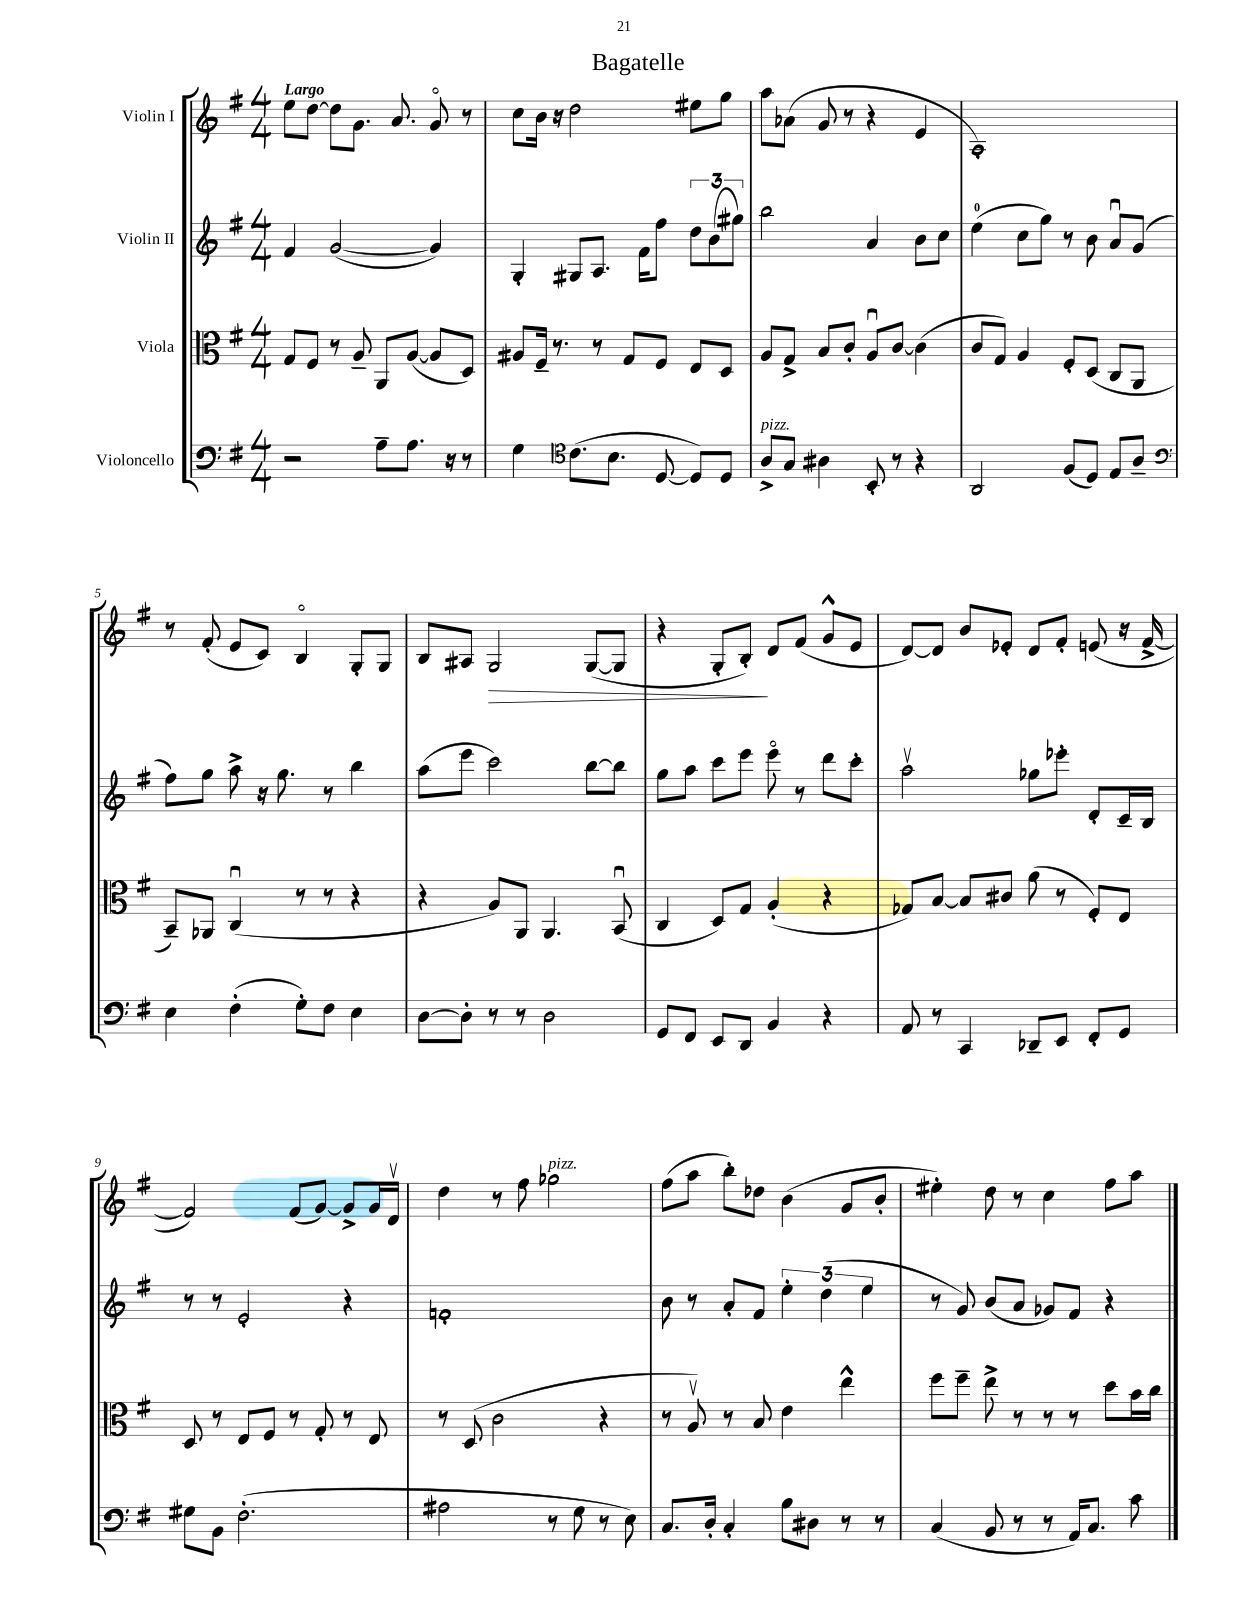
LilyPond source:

\header { title = "Bagatelle" }
<<
\new StaffGroup <<
\new Staff = "s0" \with { instrumentName = "Violin I" } {
    \clef treble \key g \major \numericTimeSignature \time 4/4 \tempo "Largo"
    \autoBeamOff e''8[ d''8]~ d''8[ g'8.] a'8. g'8\flageolet r8 |
    c''8[ b'16] r16 d''2 eis''8[ g''8] |
    a''8[ aes'8]( g'8 r8 r4 e'4 |
    a1-.) |
    r8 fis'8-.( e'8[ c'8]) b4\flageolet g8[-. g8] |
    b8[ ais8] g2\> g8[~( g8] |
    r4 g8[-. b8]-.\!) d'8[ fis'8]( g'8[-^ e'8] |
    d'8[~) d'8] b'8[ ees'8]-. d'8[ fis'8]-. e'8( r16 fis'16~-> |
    fis'2) fis'8[( g'8]~) g'8[-> g'16 d'16]\upbow |
    d''4 r8 fis''8 ges''2^\markup { \italic "pizz." } |
    fis''8[( a''8] b''8[-.) des''8] b'4( g'8[ b'8]-. |
    eis''4-.) d''8 r8 c''4 fis''8[ a''8] \bar "|." |
}
\new Staff = "s1" \with { instrumentName = "Violin II" } {
    \clef treble \key g \major \numericTimeSignature \time 4/4
    \autoBeamOff fis'4 g'2~( g'4) |
    g4-. gis8[ a8.] fis'16[ fis''8] \tuplet 3/2 { d''8[ b'8( gis''8]) } |
    b''2 a'4 b'8[ c''8] |
    e''4-0( c''8[ g''8]) r8 b'8 a'8[\downbow g'8]( |
    fis''8[) g''8] a''8-> r16 g''8. r8 b''4 |
    a''8[( e'''8] c'''2) b''8[~ b''8] |
    g''8[ a''8] c'''8[ e'''8] e'''8\flageolet r8 d'''8[ c'''8]-. |
    a''2\upbow ges''8[ ees'''8]-. d'8[-. c'16-- b16] |
    r8 r8 e'2-. r4 |
    f'1-. |
    b'8 r8 a'8[-. fis'8] \tuplet 3/2 { e''4-. d''4( e''4 } |
    r8 g'8) b'8[( a'8] ges'8[) fis'8] r4 \bar "|." |
}
\new Staff = "s2" \with { instrumentName = "Viola" } {
    \clef alto \key g \major \numericTimeSignature \time 4/4
    \autoBeamOff g8[ fis8] r8 a8-- a,8[ a8]~( a8[ d8]) |
    ais8[ fis16]-- r8. r8 g8[ fis8] e8[ d8] |
    a8[ g8]-> b8[ c'8]-. a8[\downbow c'8]~ c'4( |
    c'8[ g8]) a4 fis8[-. d8]( c8[ a,8] |
    b,8[--) aes,8] c4\downbow( r8 r8 r4 |
    r4 a8[) a,8] a,4. b,8\downbow( |
    c4 d8[) g8] a4-.( r4 |
    ges8[) b8]~ b8[ cis'8] a'8( r8 fis8[-.) e8] |
    d8 r8 e8[ fis8] r8 g8-. r8 e8 |
    r8 d8( c'2 r4 |
    r8 a8\upbow) r8 b8 e'4 e''4-^ |
    fis''8[ fis''8]-- e''8-> r8 r8 r8 d''8[ b'16 c''16] \bar "|." |
}
\new Staff = "s3" \with { instrumentName = "Violoncello" } {
    \clef bass \key g \major \numericTimeSignature \time 4/4
    \autoBeamOff r2 a8[-- a8.] r16 r8 |
    g4 \clef tenor c'8.[( b8.] d8~ d8[) d8] |
    a8[->^\markup { \italic "pizz." } g8] ais4 b,8-. r8 r4 |
    a,2 fis8[( d8]) e8[ a8]-- |
    \clef bass e4 fis4-.( g8[-.) fis8] e4 |
    d8[~ d8]-. r8 r8 d2 |
    g,8[ fis,8] e,8[ d,8] b,4 r4 |
    a,8 r8 c,4 des,8[-- e,8] fis,8[-. g,8] |
    gis8[ b,8] fis2.-.( |
    ais2 r8 g8 r8 e8) |
    c8.[ d16]-. c4-. b8[ dis8] r8 r8 |
    c4( b,8 r8 r8 a,16[) c8.] c'8 \bar "|." |
}
>>
>>
